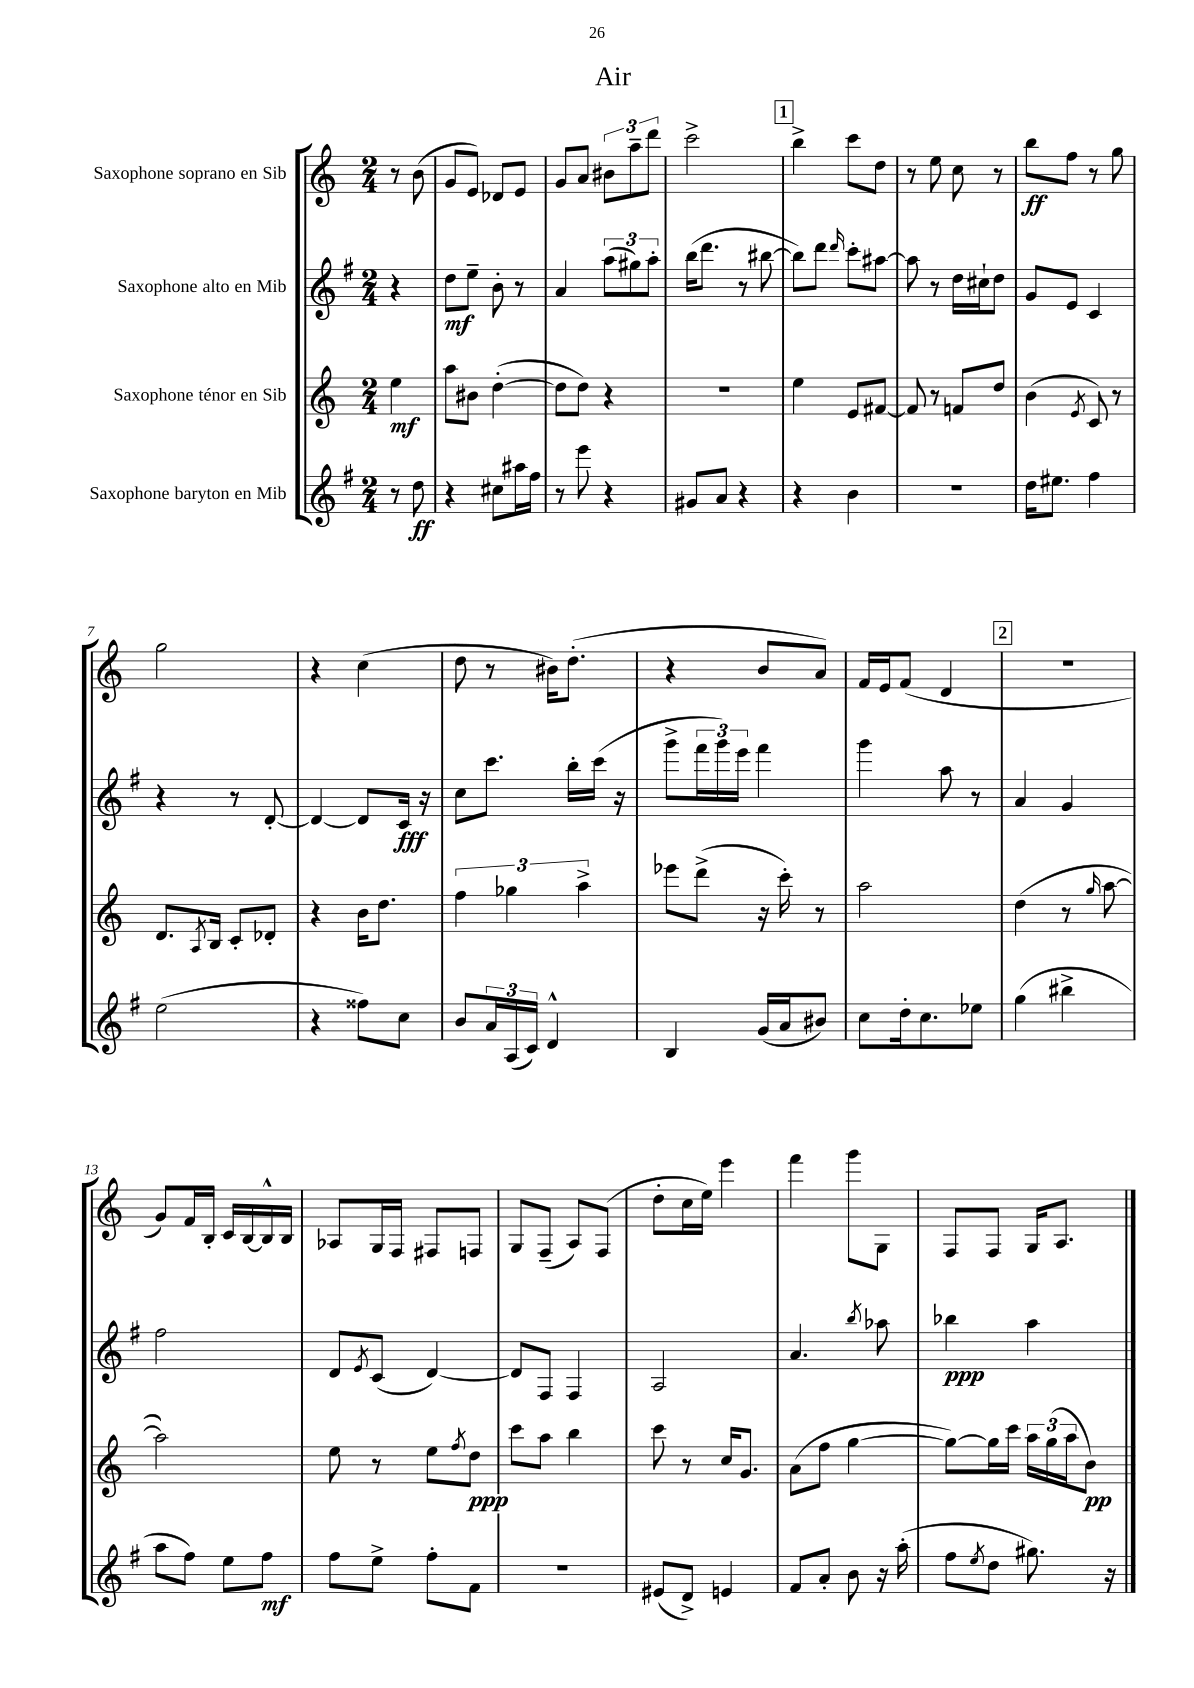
\header { title = "Air" }
<<
\new StaffGroup <<
\new Staff = "s0" \with { instrumentName = "Saxophone soprano en Sib" } {
    \clef treble \key c \major \numericTimeSignature \time 2/4 \partial 4
    r8 b'8( |
    g'8 e'8) des'8 e'8 |
    g'8 a'8 \tuplet 3/2 { bis'8 a''8-- d'''8 } |
    c'''2-> |
    \mark \markup { \box "1" } b''4-> c'''8 d''8 |
    r8 e''8 c''8 r8 |
    b''8\ff f''8 r8 g''8 |
    g''2 |
    r4 c''4( |
    d''8 r8 bis'16) d''8.-.( |
    r4 b'8 a'8) |
    f'16 e'16 f'8( d'4 |
    \mark \markup { \box "2" } R2 |
    g'8) f'16 b16-. c'16 b16~ b16-^ b16 |
    aes8 g16 f16 fis8 f8 |
    g8 f8--( a8) f8( |
    d''8-. c''16 e''16) e'''4 |
    f'''4 g'''8 g8 |
    f8 f8 g16 a8. \bar "|." |
}
\new Staff = "s1" \with { instrumentName = "Saxophone alto en Mib" } {
    \clef treble \key g \major \numericTimeSignature \time 2/4 \partial 4
    r4 |
    d''8\mf e''8-- b'8-. r8 |
    a'4 \tuplet 3/2 { a''8( gis''8) a''8-. } |
    b''16( d'''8. r8 bis''8~ |
    \mark \markup { \box "1" } bis''8) d'''8 \grace { d'''16 } c'''8-. ais''8~ |
    ais''8 r8 d''16 cis''16-! d''8 |
    g'8 e'8 c'4 |
    r4 r8 d'8~-. |
    d'4~ d'8 c'16\fff r16 |
    c''8 c'''8. b''16-. c'''16( r16 |
    g'''8-> \tuplet 3/2 { fis'''16 g'''16) e'''16 } fis'''4 |
    g'''4 a''8 r8 |
    \mark \markup { \box "2" } a'4 g'4 |
    fis''2 |
    d'8 \acciaccatura { e'8 } c'8( d'4~) |
    d'8 fis8 fis4 |
    a2 |
    a'4. \acciaccatura { b''8 } aes''8 |
    bes''4\ppp a''4 \bar "|." |
}
\new Staff = "s2" \with { instrumentName = "Saxophone ténor en Sib" } {
    \clef treble \key c \major \numericTimeSignature \time 2/4 \partial 4
    e''4\mf |
    a''8 bis'8 d''4~-.( |
    d''8 d''8) r4 |
    R2 |
    \mark \markup { \box "1" } e''4 e'8 fis'8~ |
    fis'8 r8 f'8 d''8 |
    b'4( \acciaccatura { e'8 } c'8) r8 |
    d'8. \acciaccatura { a8 } b16 c'8-. des'8-. |
    r4 b'16 d''8. |
    \tuplet 3/2 { f''4 ges''4 a''4-> } |
    ees'''8 d'''8->( r16 c'''16-.) r8 |
    a''2 |
    \mark \markup { \box "2" } d''4( r8 \grace { g''16 } a''8~ |
    a''2) |
    e''8 r8 e''8 \acciaccatura { f''8 } d''8\ppp |
    c'''8 a''8 b''4 |
    c'''8 r8 c''16 g'8. |
    a'8( f''8 g''4~ |
    g''8~) g''16 c'''16 \tuplet 3/2 { a''16 g''16( a''16 } b'8\pp) \bar "|." |
}
\new Staff = "s3" \with { instrumentName = "Saxophone baryton en Mib" } {
    \clef treble \key g \major \numericTimeSignature \time 2/4 \partial 4
    r8 d''8\ff |
    r4 cis''8 ais''16 fis''16 |
    r8 e'''8 r4 |
    gis'8 a'8 r4 |
    \mark \markup { \box "1" } r4 b'4 |
    R2 |
    d''16 eis''8. fis''4 |
    e''2( |
    r4 fisis''8) c''8 |
    b'8 \tuplet 3/2 { a'16 a16( c'16) } d'4-^ |
    b4 g'16( a'16 bis'8) |
    c''8 d''16-. c''8. ees''8 |
    \mark \markup { \box "2" } g''4( bis''4-> |
    a''8 fis''8) e''8 fis''8\mf |
    fis''8 e''8-> fis''8-. fis'8 |
    r2 |
    eis'8( d'8->) e'4 |
    fis'8 a'8-. b'8 r16 a''16-.( |
    fis''8 \acciaccatura { e''8 } d''8 gis''8.) r16 \bar "|." |
}
>>
>>
